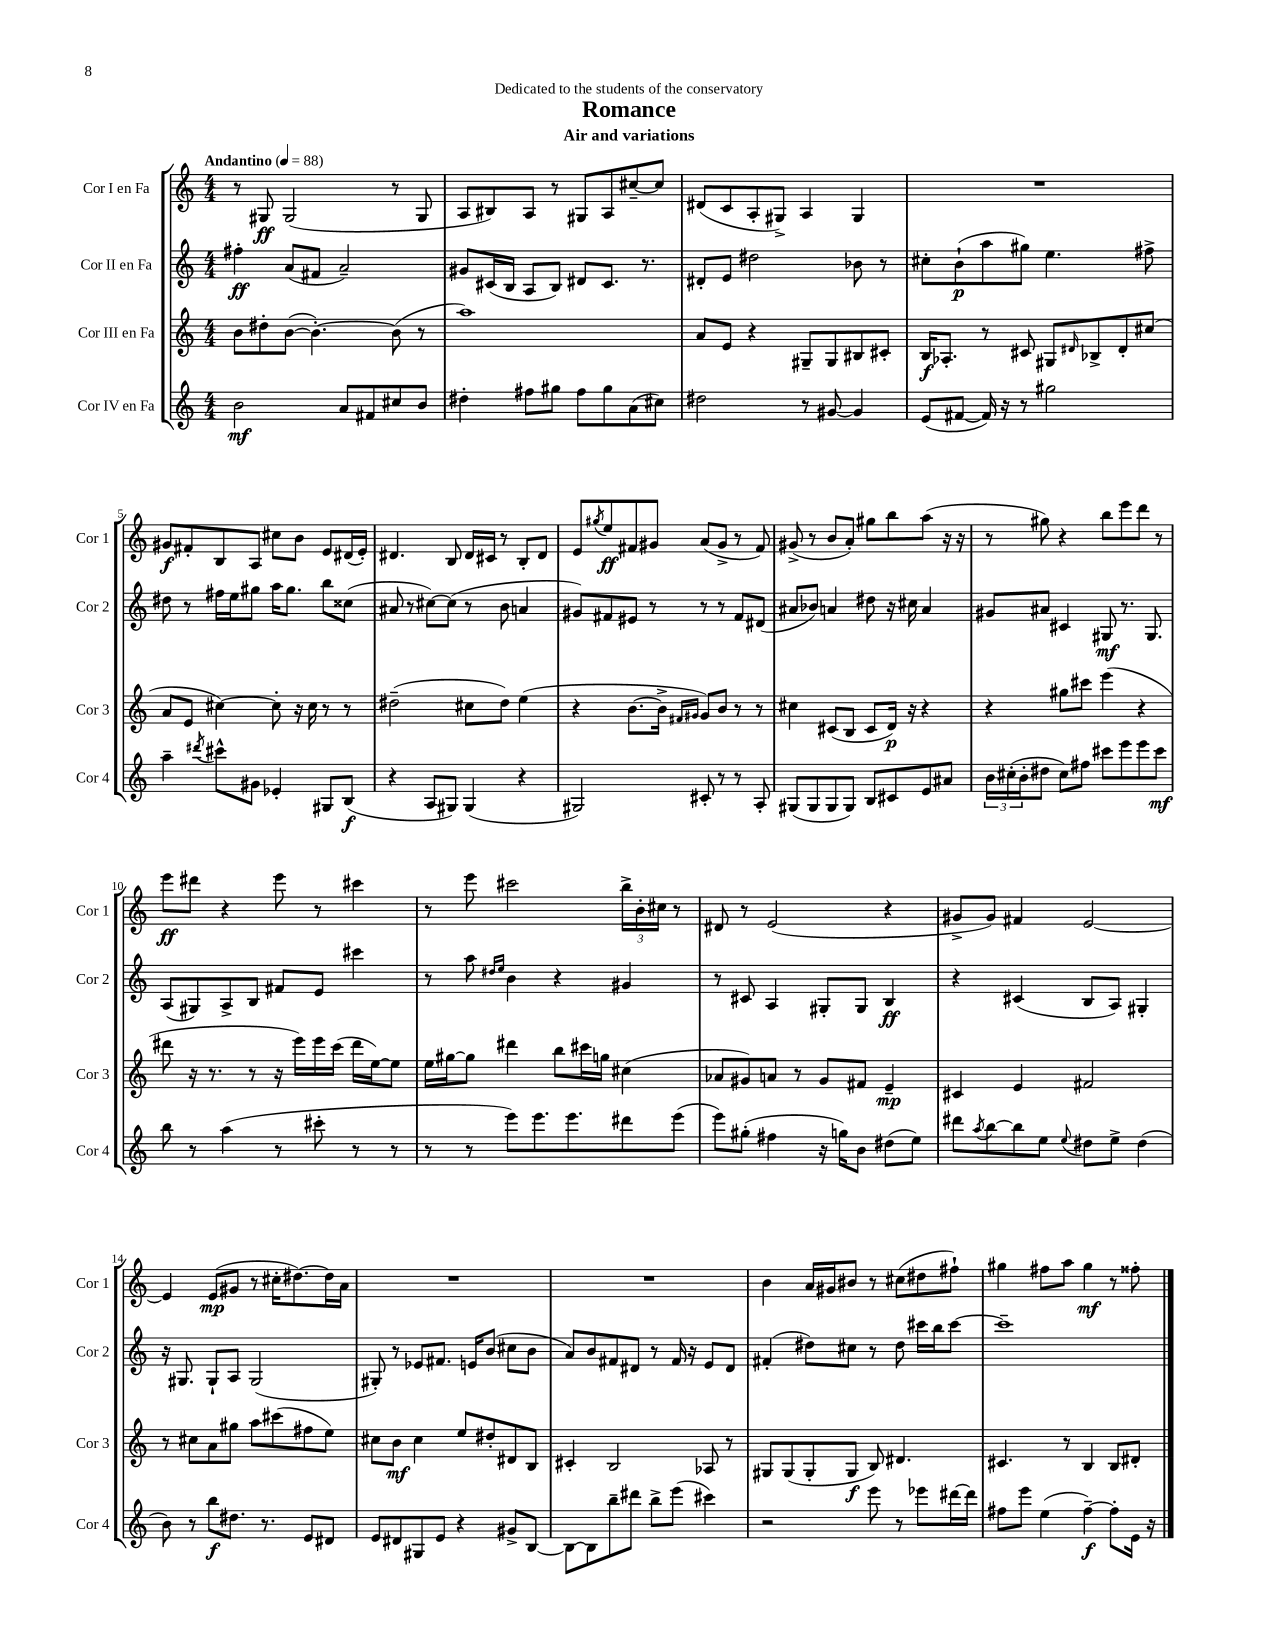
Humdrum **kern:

**kern	**dynam	**kern	**dynam	**kern	**dynam	**kern	**dynam
*part4	*part4	*part3	*part3	*part2	*part2	*part1	*part1
*staff4	*staff4	*staff3	*staff3	*staff2	*staff2	*staff1	*staff1
*I"Cor IV en Fa	*	*I"Cor III en Fa	*	*I"Cor II en Fa	*	*I"Cor I en Fa	*
*I'Cor 4	*	*I'Cor 3	*	*I'Cor 2	*	*I'Cor 1	*
*clefG2	*	*clefG2	*	*clefG2	*	*clefG2	*
*k[]	*	*k[]	*	*k[]	*	*k[]	*
*M4/4	*	*M4/4	*	*M4/4	*	*M4/4	*
*MM88	*	*MM88	*	*MM88	*	*MM88	*
=1	=1	=1	=1	=1	=1	=1	=1
!	!	!	!	!	!	!LO:TX:a:B:t=Andantino	!
2b\	mf	8b\L	.	4ff#X'\	ff	8r	.
.	.	8dd#X'\	.	.	.	8G#X/	ff
.	.	([8b\J	.	(8a/L	.	(2G#/	.
.	.	4.b'\_)	.	8f#X/J	.	.	.
8a/L	.	.	.	2a~/)	.	.	.
8f#X/	.	.	.	.	.	.	.
8cc#X/	.	(8b\]	.	.	.	8r	.
8b/J	.	8r	.	.	.	8G#/	.
=2	=2	=2	=2	=2	=2	=2	=2
4dd#X'\	.	1aa)	.	8g#X/L	.	8A/L	.
.	.	.	.	(16c#X/L	.	8B#X/)	.
.	.	.	.	16B/JJ	.	.	.
8ff#X\L	.	.	.	8A/L	.	8A/J	.
8gg#X\J	.	.	.	8B/J)	.	8r	.
8ff#\L	.	.	.	8d#X/L	.	8G#X/L	.
8gg#\	.	.	.	8.c#/J	.	8A/	.
(8a\	.	.	.	.	.	[8cc#X~/	.
.	.	.	.	8.r	.	.	.
8cc#X\J)	.	.	.	.	.	8cc#/J]	.
=3	=3	=3	=3	=3	=3	=3	=3
2dd#X\	.	8a/L	.	8d#X'/L	.	(8d#X/L	.
.	.	8e/J	.	8e/J	.	8c/	.
.	.	4r	.	2dd#X\	.	8A'/	.
.	.	.	.	.	.	8G#X^/J)	.
8r	.	8G#X~/L	.	.	.	4A/	.
[8g#X/	.	8G#/	.	.	.	.	.
4g#/]	.	8B#X/	.	8b-X\	.	4G#/	.
.	.	8c#X'/J	.	8r	.	.	.
=4	=4	=4	=4	=4	=4	=4	=4
(8e/L	.	16B/KL	f	8cc#X'\L	.	1r	.
.	.	8.A-X'/J	.	.	.	.	.
[8f#X/J	.	.	.	(8b`\	p	.	.
16f#/])	.	8r	.	8aa\	.	.	.
16r	.	.	.	.	.	.	.
8r	.	8c#X/	.	8gg#X\J)	.	.	.
2gg#X\	.	8G#X/L	.	4.ee\	.	.	.
.	.	16qqd#X/	.	.	.	.	.
.	.	8B-X^/	.	.	.	.	.
.	.	8d#'/	.	.	.	.	.
.	.	(8cc#X/J	.	8ff#X^\	.	.	.
!!LO:LB:g=z
=5	=5	=5	=5	=5	=5	=5	=5
4aa~\	.	8a/L	.	8dd#X\	.	8g#X/L	f
.	.	8e/J	.	8r	.	8f#X'/	.
8qddd#X/	.	.	.	.	.	.	.
8ccc#X^^\L	.	[4cc#X\)	.	16ff#X\LL	.	8B/	.
.	.	.	.	16ee\J	.	.	.
8g#X\J	.	.	.	8gg#X\J	.	8A/J	.
4e-X'/	.	8cc#'\]	.	16aa\KL	.	8cc#X\L	.
.	.	.	.	8.gg#\J	.	.	.
.	.	16r	.	.	.	8b\J	.
.	.	16cc#\	.	.	.	.	.
8G#X/L	.	8r	.	8bb\L	.	8e/L	.
(8B/J	f	8r	.	(8cc##X\J	.	(16d#X/L	.
.	.	.	.	.	.	16e'/JJ)	.
=6	=6	=6	=6	=6	=6	=6	=6
4r	.	(2dd#X~\	.	8a#X/	.	4.d#X/	.
.	.	.	.	8r	.	.	.
8A/L	.	.	.	[8cc#X\L)	.	.	.
8G#X/J)	.	.	.	(8cc#\J]	.	8B/	.
(4G#/	.	8cc#X\L	.	8r	.	16d#/LL	.
.	.	.	.	.	.	16c#X/JJ	.
.	.	8dd#\J)	.	8b\	.	8r	.
4r	.	(4ee\	.	4an/	.	8B'/L	.
.	.	.	.	.	.	8d#/J	.
=7	=7	=7	=7	=7	=7	=7	=7
2G#X/)	.	4r	.	8g#X/L)	.	8e/L	.
.	.	.	.	.	.	8qgg#X/	.
.	.	.	.	8f#X/	.	8ee/	ff
.	.	[8.b\L	.	8e#X/J	.	8f#X/	.
.	.	.	.	8r	.	8g#X/J	.
.	.	16b^\Jk]	.	.	.	.	.
.	.	16qqf#X/LL	.	.	.	.	.
.	.	16qqg#X/JJ	.	.	.	.	.
8c#X'/	.	8g#/L)	.	8r	.	(8a/L	.
8r	.	8b/J	.	8r	.	8g#^/J	.
8r	.	8r	.	8f#/L	.	8r	.
8A'/	.	8r	.	(8d#X/J	.	8f#/)	.
=8	=8	=8	=8	=8	=8	=8	=8
(8G#X/L	.	4cc#X\	.	8a#X/L	.	(8g#X^/	.
8G#/	.	.	.	8b-X/J)	.	8r	.
8G#/	.	(8c#X/L	.	4an/	.	8b/L	.
8G#/J)	.	8B/J	.	.	.	8a'/J)	.
8B/L	.	8c#/L	.	8dd#X\	.	8gg#X\L	.
8c#X/	.	16d/Jk)	p	16r	.	8bb\	.
.	.	16r	.	16cc#X\	.	.	.
8e/	.	4r	.	4a/	.	(8aa\J	.
8a#X/J	.	.	.	.	.	16r	.
.	.	.	.	.	.	16r	.
=9	=9	=9	=9	=9	=9	=9	=9
24b\LL	.	4r	.	8g#X/L	.	8r	.
(24cc#X'\	.	.	.	.	.	.	.
24b'\J	.	.	.	.	.	.	.
8dd#X\J	.	.	.	8a#X/J	.	8gg#X\)	.
8cc#\L)	.	8gg#X\L	.	4c#X/	.	4r	.
8ff#X\J	.	8ccc#X\J	.	.	.	.	.
8ccc#X\L	.	(4eee\	.	8G#X/	mf	8bb\L	.
8eee\	.	.	.	8.r	.	8eee\	.
8eee\	.	4r	.	.	.	8ddd\J	.
.	.	.	.	8.G#/	.	.	.
8ccc#\J	mf	.	.	.	.	8r	.
!!LO:LB:g=z
=10	=10	=10	=10	=10	=10	=10	=10
8bb\	.	8ddd#X\	.	(8A/L	.	8eee\L	ff
8r	.	16r	.	8G#X/)	.	8ddd#X\J	.
.	.	8.r	.	.	.	.	.
(4aa\	.	.	.	8A^/	.	4r	.
.	.	8r	.	8B/J	.	.	.
8r	.	16r	.	8f#X/L	.	8eee\	.
.	.	16eee\LL)	.	.	.	.	.
8ccc#X'\	.	16eee\	.	8e/J	.	8r	.
.	.	(16ccc\JJ	.	.	.	.	.
8r	.	16ddd#\LL	.	4ccc#X\	.	4ccc#X\	.
.	.	[16ee\J)	.	.	.	.	.
8r	.	8ee\J]	.	.	.	.	.
=11	=11	=11	=11	=11	=11	=11	=11
8r	.	16ee\LL	.	8r	.	8r	.
.	.	[16gg#X\J	.	.	.	.	.
8r	.	8gg#\J]	.	8aa\	.	8eee\	.
.	.	.	.	16qqdd#X/LL	.	.	.
.	.	.	.	16qqee/JJ	.	.	.
8eee\L)	.	4ddd#X\	.	4b\	.	2ccc#X\	.
8.eee\	.	.	.	.	.	.	.
.	.	8bb\L	.	4r	.	.	.
8.eee\	.	.	.	.	.	.	.
.	.	16ccc#X\L	.	.	.	.	.
.	.	16ggn\JJ	.	.	.	.	.
8ddd#X\	.	(4cc#X\	.	4g#X/	.	24bb^\LL	.
.	.	.	.	.	.	24b'\	.
.	.	.	.	.	.	24cc#X\JJ	.
(8eee\J	.	.	.	.	.	8r	.
=12	=12	=12	=12	=12	=12	=12	=12
8eee\L)	.	8a-X/L	.	8r	.	8d#X/	.
(8gg#X'\J	.	8g#X/)	.	8c#X/	.	8r	.
4ff#X\	.	8an/J	.	4A/	.	(2e/	.
.	.	8r	.	.	.	.	.
16r	.	8g#/L	.	8G#X'/L	.	.	.
16ggn\KL)	.	.	.	.	.	.	.
8b\J	.	8f#X/J	.	8G#/J	.	.	.
(8dd#X\L	.	4e~/	mp	4B/	ff	4r	.
8ee\J)	.	.	.	.	.	.	.
=13	=13	=13	=13	=13	=13	=13	=13
8ddd#X\L	.	4c#X/	.	4r	.	8g#X^/L	.
8qaa/	.	.	.	.	.	.	.
[8bb\	.	.	.	.	.	8g#/J)	.
8bb\]	.	4e/	.	(4c#X/	.	4f#X/	.
8ee\J	.	.	.	.	.	.	.
8qqee/	.	.	.	.	.	.	.
8dd#X\L	.	2f#X/	.	8B/L	.	[2e/	.
8ee^\J	.	.	.	8A/J)	.	.	.
(4dd#\	.	.	.	4G#X'/	.	.	.
!!LO:LB:g=z
=14	=14	=14	=14	=14	=14	=14	=14
8b\)	.	8r	.	16r	.	4e/]	.
.	.	.	.	8.G#X/	.	.	.
8r	.	8cc#X\L	.	.	.	.	.
8bb\L	f	8a\	.	8G#`/L	.	(8e/L	mp
8.dd#X\J	.	8gg#X\J	.	8A/J	.	8g#X/J	.
.	.	8aa\L	.	(2G#/	.	8r	.
8.r	.	.	.	.	.	.	.
.	.	(8ccc#X\	.	.	.	16cc#X'\KL	.
.	.	.	.	.	.	[8.dd#X\)	.
8e/L	.	8ff#X\	.	.	.	.	.
8d#X/J	.	8ee\J)	.	.	.	16dd#\L]	.
.	.	.	.	.	.	16a\JJ	.
=15	=15	=15	=15	=15	=15	=15	=15
8e/L	.	8cc#X\L	.	8G#X'/)	.	1r	.
8d#X/	.	8b\J	mf	8r	.	.	.
8G#X/	.	4cc#\	.	8e-X/L	.	.	.
8e/J	.	.	.	8.f#X/J	.	.	.
4r	.	8ee/L	.	.	.	.	.
.	.	.	.	16en/KL	.	.	.
.	.	8dd#X'/	.	(8b/J	.	.	.
8g#X^/L	.	8d#X/	.	8cc#X\L	.	.	.
[8B/J	.	8B/J	.	8b\J	.	.	.
=16	=16	=16	=16	=16	=16	=16	=16
8B\L_	.	4c#X'/	.	8a/L)	.	1r	.
8B\]	.	.	.	8b/	.	.	.
8bb~\	.	2B/	.	8f#X/	.	.	.
8ddd#X\J	.	.	.	8d#X/J	.	.	.
8bb^\L	.	.	.	8r	.	.	.
(8eee\J	.	.	.	16f#/	.	.	.
.	.	.	.	16r	.	.	.
4ccc#X\)	.	8A-X/	.	8e/L	.	.	.
.	.	8r	.	8d#/J	.	.	.
=17	=17	=17	=17	=17	=17	=17	=17
2r	.	8G#X/L	.	(4f#X'/	.	4b\	.
.	.	(8G#/	.	.	.	.	.
.	.	8G#'/	.	8dd#X\L)	.	16a/LL	.
.	.	.	.	.	.	16g#X/J	.
.	.	8G#/J	f	8cc#X\J	.	8b#X/J	.
8eee\	.	8B/)	.	8r	.	8r	.
8r	.	4.d#X/	.	8dd#\	.	(8cc#X\L	.
8eee-X\L	.	.	.	16ccc#X\LL	.	8dd#X\	.
.	.	.	.	16bb\J	.	.	.
[16ddd#X\L	.	.	.	[8ccc#\J	.	8ff#X`\J)	.
16ddd#\JJ]	.	.	.	.	.	.	.
=18	=18	=18	=18	=18	=18	=18	=18
8ff#X\L	.	4.c#X/	.	1ccc#~]	.	4gg#X\	.
8eee\J	.	.	.	.	.	.	.
(4ee\	.	.	.	.	.	8ff#X\L	.
.	.	8r	.	.	.	8aa\J	.
[4ff#~\)	f	4B/	.	.	.	4gg#\	mf
8ff#'\L]	.	8B/L	.	.	.	8r	.
16e\Jk	.	8d#X'/J	.	.	.	8ff##X'\	.
16r	.	.	.	.	.	.	.
==	==	==	==	==	==	==	==
*-	*-	*-	*-	*-	*-	*-	*-
